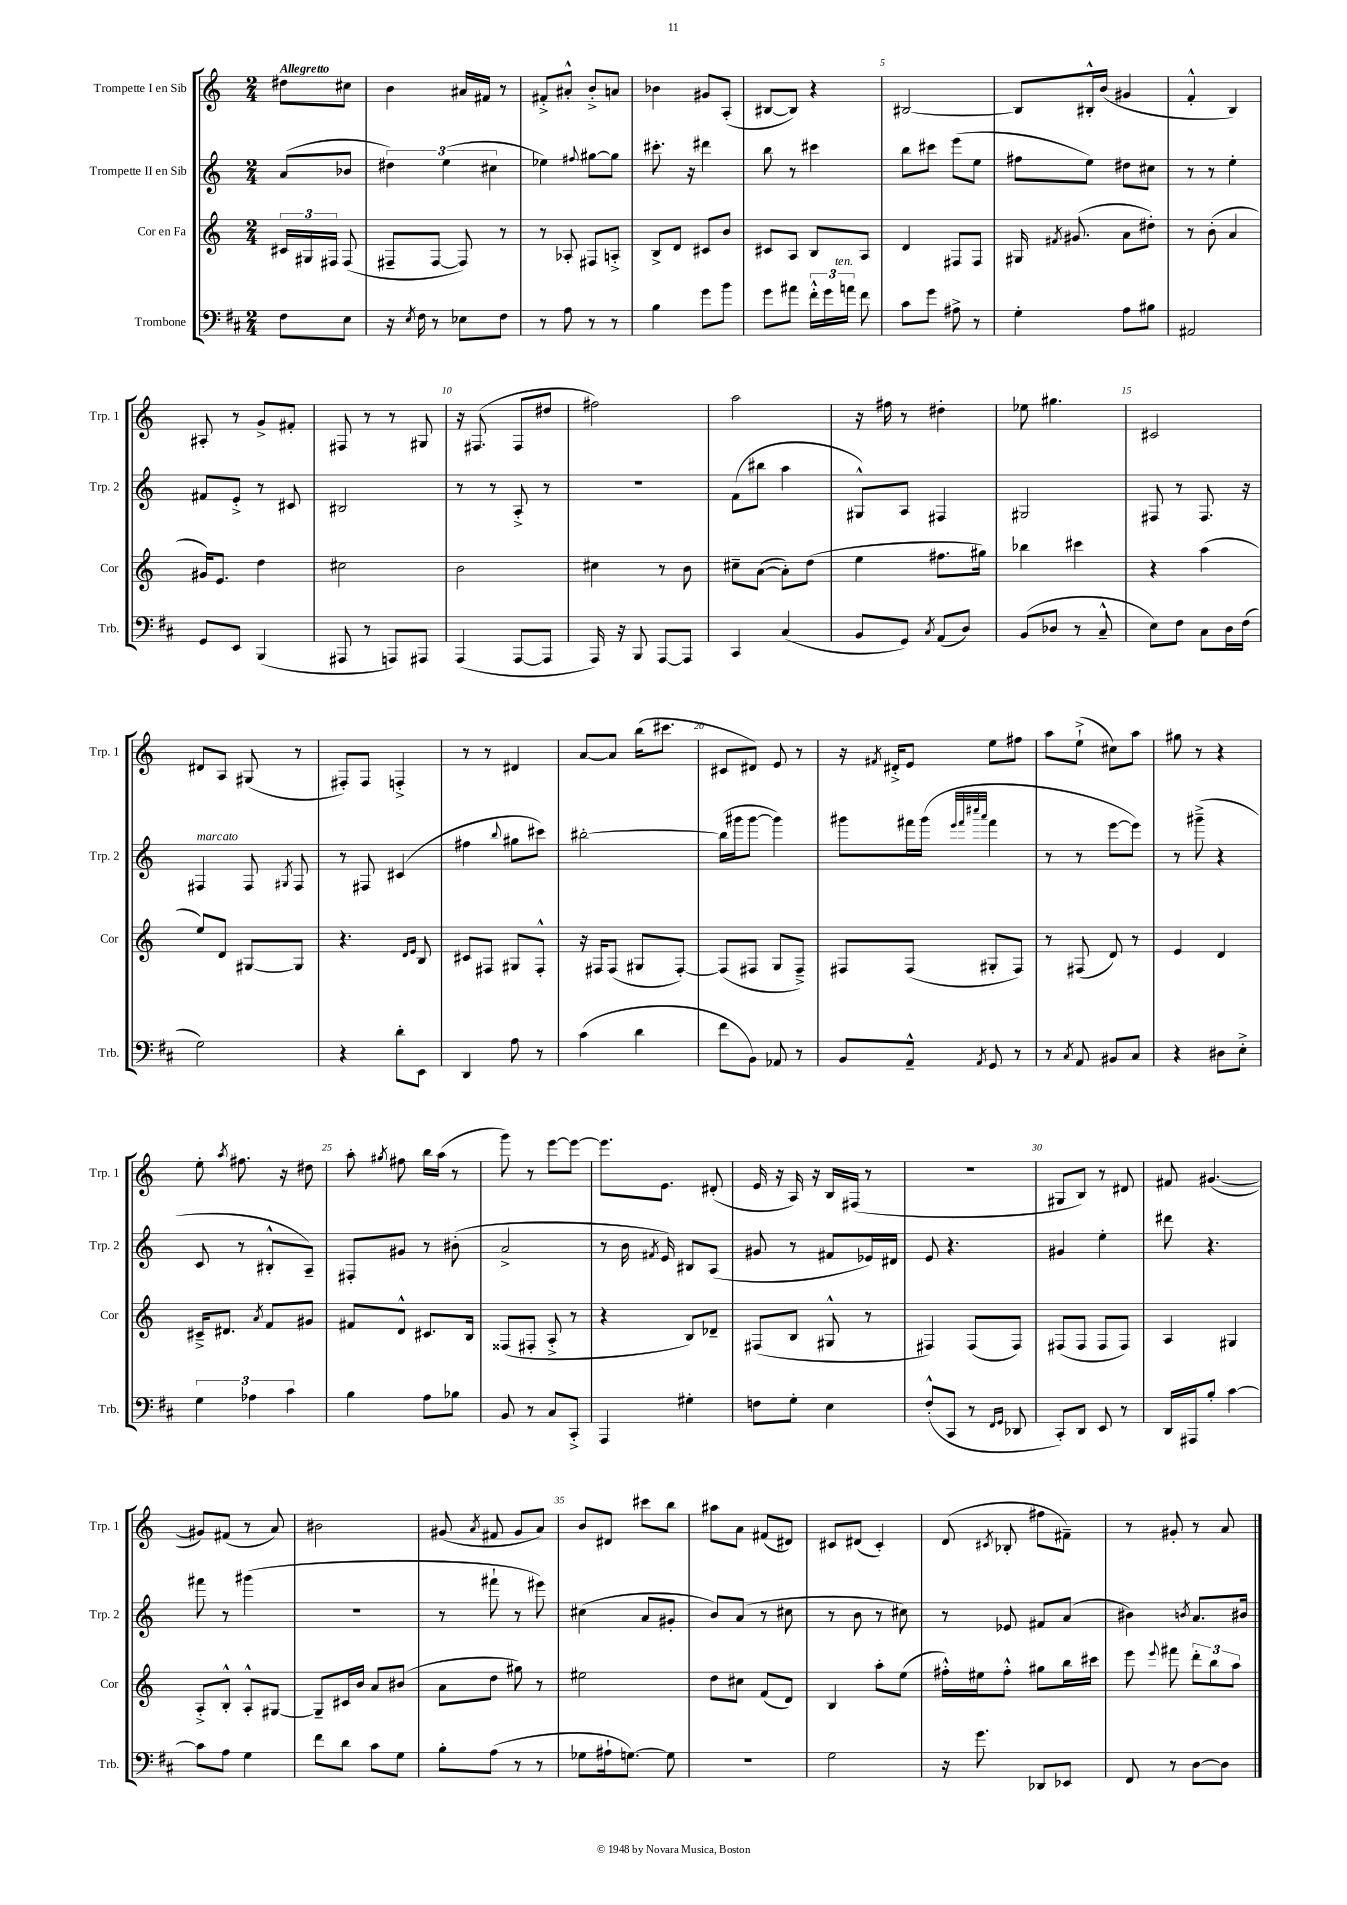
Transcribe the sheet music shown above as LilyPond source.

<<
\new StaffGroup <<
\new Staff = "s0" \with { instrumentName = "Trompette I en Sib" shortInstrumentName = "Trp. 1" } {
    \clef treble \key c \major \numericTimeSignature \time 2/4 \partial 4 \tempo "Allegretto"
    \autoBeamOff dis''8[ cis''8] |
    b'4 ais'16[ fis'16] r8 |
    fis'8[-.-> ais'8]-.-^ b'8[-.-> a'8] |
    bes'4 gis'8[ a8]-.( |
    bis8[~ bis8]) r4 |
    bis2~ |
    bis8[ bis16-.-^ b'16]( gis'4 |
    f'4-.-^ b4) |
    ais8-. r8 g'8[-> fis'8]-. |
    fis8 r8 r8 gis8 |
    r16 fis8.( fis8[ dis''8] |
    fis''2) |
    a''2 |
    r16 fis''16 r8 dis''4-. |
    ees''8 gis''4. |
    cis'2 |
    dis'8[ a8] gis8( r8 |
    fis8[-.) fis8] f4-.-> |
    r8 r8 dis'4 |
    a'8[~ a'8] b''16[( cis'''8.] |
    cis'8[ dis'8]) e'8 r8 |
    r16 \acciaccatura { fis'8 } dis'16[-.-> e'8] e''8[ fis''8] |
    a''8[ e''8]-!->( cis''8[) a''8] |
    gis''8 r8 r4 |
    e''8-. \acciaccatura { a''8 } fis''8. r16 dis''8 |
    a''8-. \acciaccatura { gis''8 } fis''8 b''16[ a''16]( r8 |
    g'''8) r8 e'''8[~ e'''8]~ |
    e'''8.[ e'8.] dis'8-.( |
    e'16 r16 a16) r16 b16[ fis16]( r8 |
    R2 |
    gis8[ b8]) r8 dis'8 |
    fis'8 gis'4.~( |
    gis'8[) fis'8]( r8 a'8) |
    bis'2 |
    gis'8( \acciaccatura { a'8 } fis'8 gis'8[ a'8]) |
    b'8[ dis'8] cis'''8[ b''8] |
    ais''8[ a'8] fis'8[( dis'8]) |
    cis'8[ dis'8]( cis'4-.) |
    d'8( \acciaccatura { cis'8 } bes8-. fis''8[ fis'8]--) |
    r8 gis'8-. r8 a'8 \bar "|." |
}
\new Staff = "s1" \with { instrumentName = "Trompette II en Sib" shortInstrumentName = "Trp. 2" } {
    \clef treble \key c \major \numericTimeSignature \time 2/4 \partial 4
    \autoBeamOff a'8[( bes'8] |
    \tuplet 3/2 { dis''4) e''4( cis''4 } |
    ees''4) \appoggiatura { fis''8 } gis''8[~ gis''8] |
    cis'''8.-. r16 dis'''4 |
    b''8 r8 cis'''4 |
    b''8[ cis'''8] e'''8[( e''8] |
    fis''8[ e''8]) dis''8[ cis''8] |
    r8 r8 e''4-. |
    fis'8[ e'8]-.-> r8 cis'8 |
    bis2 |
    r8 r8 a8-.-> r8 |
    R2 |
    f'8[( bis''8] a''4 |
    gis8[-^) a8] fis4 |
    gis2 |
    fis8 r8 fis8. r16 |
    fis4^\markup { \italic "marcato" } fis8 \acciaccatura { gis8 } fis8 |
    r8 fis8 cis'4( |
    fis''4 \appoggiatura { b''8 } gis''8[ cis'''8]) |
    bis''2~-. |
    bis''16[( gis'''16 gis'''8]~ gis'''4) |
    gis'''8[ fis'''16 gis'''16]( \grace { e'''32[ fis'''32 cis''''32 a'''32] } fis'''4 |
    r8 r8 e'''8[~ e'''8]) |
    r8 gis'''8--->( r4 |
    c'8 r8 bis8[-.-^ a8]--) |
    fis8[-. gis'8] r8 bis'8-.( |
    a'2-> |
    r8 b'16 \acciaccatura { fis'8 } e'16) bis8[ a8]( |
    gis'8 r8 fis'8[ ees'16) dis'16] |
    e'8 r4. |
    gis'4 e''4-. |
    dis'''8 r4. |
    fis'''8 r8 gis'''4( |
    R2 |
    r8 fis'''8-! r8 eis'''8) |
    cis''4( a'8[ gis'8]-. |
    b'8[) a'8]( r8 cis''8 |
    r8 b'8 r8 cis''8) |
    r8 ees'8 fis'8[ a'8]( |
    bis'4) \acciaccatura { b'8 } a'8.[ bis'16] \bar "|." |
}
\new Staff = "s2" \with { instrumentName = "Cor en Fa" shortInstrumentName = "Cor" } {
    \clef treble \key c \major \numericTimeSignature \time 2/4 \partial 4
    \autoBeamOff \tuplet 3/2 { cis'16[ gis16 fis16] } fis8( |
    fis8[-- fis8]~ fis8) r8 |
    r8 aes8-. fis8[ a8]-.-> |
    b8[-> d'8] cis'8[ b'8] |
    cis'8[ a8] b8[ a8] |
    d'4 fis8[ fis8] |
    gis16 \acciaccatura { fis'8 } gis'8.( a'8[ dis''8]-.) |
    r8 b'8-.( a'4 |
    gis'16[) e'8.] d''4 |
    cis''2 |
    b'2 |
    cis''4 r8 b'8 |
    cis''8[-- a'8]~( a'8[-.) d''8]( |
    e''4 fis''8.[ gis''16]) |
    bes''4 cis'''4 |
    r4 a''4( |
    e''8[) d'8] gis8[~ gis8] |
    r4. \grace { d'16[ e'16] } b8 |
    cis'8[ fis8] gis8[ fis8]-.-^ |
    r16 fis16[ fis8]( gis8[ fis8]~-.) |
    fis8[( fis8] g8[ fis8]--->) |
    fis8[ fis8]( gis8[-. fis8]) |
    r8 fis8( d'8) r8 |
    e'4 d'4 |
    cis'16[---> dis'8.] \acciaccatura { a'8 } f'8[ gis'8] |
    fis'8[ d'8]-^ cis'8.[ b16] |
    fisis8[( fis8]-. a8-.-> r8 |
    r4 b8[) des'8]-- |
    fis8[( b8] gis8-^ r8 |
    fis4) fis8[( fis8]) |
    fis8[( fis8] fis8[ fis8]) |
    a4 gis4 |
    a8[-.-> b8]-.-^ a8[-.-^ gis8]~ |
    gis8[-- cis'16 b'16] a'8[ bis'8]( |
    a'8[ d''8] gis''8) r8 |
    eis''2 |
    d''8[ cis''8] f'8[( d'8]) |
    b4 a''8[-. e''8]( |
    fis''16[-.-^) eis''16 fis''8]-.-^ gis''8[ b''16 cis'''16] |
    e'''8 \appoggiatura { e'''8 } fis'''8 \tuplet 3/2 { d'''8[-. b''8 a''8] } \bar "|." |
}
\new Staff = "s3" \with { instrumentName = "Trombone" shortInstrumentName = "Trb." } {
    \clef bass \key d \major \numericTimeSignature \time 2/4 \partial 4
    \autoBeamOff fis8[ e8] |
    r16 \acciaccatura { e8 } fis16 r8 ees8[ fis8] |
    r8 a8 r8 r8 |
    b4 g'8[ b'8] |
    g'8[ ais'8] \tuplet 3/2 { fis'16[-.-^ g'16 a'16]^\markup { \italic "ten." } } fis'8 |
    cis'8[ g'8] ais8-> r8 |
    g4-. a8[ bis8] |
    ais,2 |
    g,8[ e,8] b,,4( |
    ais,,8 r8 a,,8[) ais,,8] |
    a,,4( a,,8[~ a,,8] |
    a,,16) r16 b,,8 a,,8[~ a,,8] |
    cis,4 cis4( |
    b,8[ g,8]) \acciaccatura { cis8 } a,8[( d8]) |
    b,8[( des8] r8 cis8---^ |
    e8[) fis8] cis8[ d16 fis16]( |
    g2) |
    r4 d'8[-. e,8] |
    d,4 a8 r8 |
    cis'4( d'4 |
    fis'8[ b,8]) aes,8 r8 |
    b,8[ a,8]---^ \acciaccatura { a,8 } g,8 r8 |
    r8 \acciaccatura { cis8 } a,8 bis,8[ cis8] |
    r4 dis8[ e8]-.-> |
    \tuplet 3/2 { g4 aes4 cis'4 } |
    b4 a8[ bes8] |
    b,8 r8 cis8[ cis,8]-.-> |
    a,,4 gis4-. |
    f8[ g8]-. e4 |
    fis8[-.-^( cis,8] r8 \grace { fis,16[ g,16] } des,8 |
    cis,8[-.) d,8] e,8 r8 |
    d,16[ ais,,16 b8]-. cis'4~ |
    cis'8[ a8] g4 |
    fis'8[ d'8] cis'8[ g8] |
    b8[-. a8]( r8 r8 |
    ges8[ ais16-! g8.]~) g8 |
    r2 |
    g2 |
    r16 g'8. des,8[ ees,8] |
    fis,8 r8 d8[~ d8] \bar "|." |
}
>>
>>
\layout { \context { \Score \override BarNumber.break-visibility = ##(#f #t #t) barNumberVisibility = #(every-nth-bar-number-visible 5) } }
